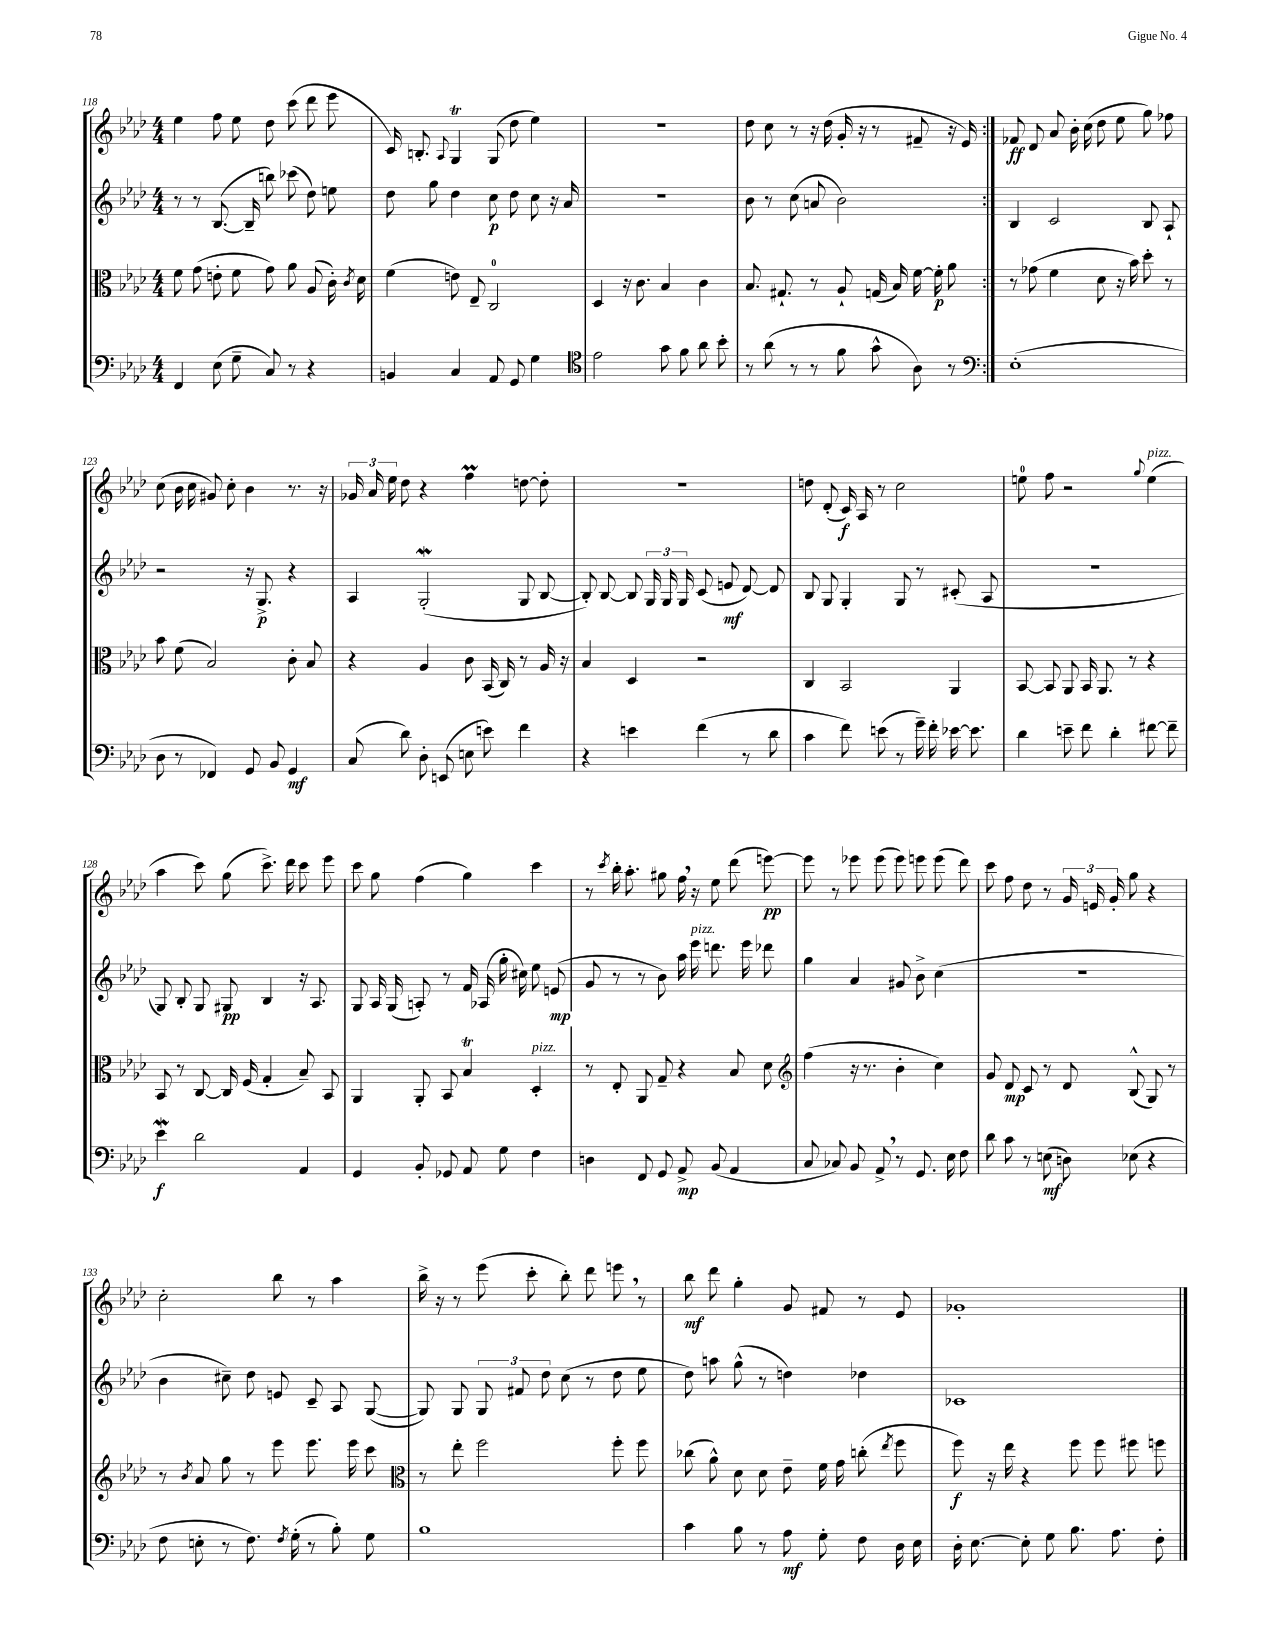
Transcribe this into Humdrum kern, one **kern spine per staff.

**kern	**dynam	**kern	**dynam	**kern	**dynam	**kern	**dynam
*part4	*part4	*part3	*part3	*part2	*part2	*part1	*part1
*staff4	*staff4	*staff3	*staff3	*staff2	*staff2	*staff1	*staff1
*clefF4	*	*clefC3	*	*clefG2	*	*clefG2	*
*k[b-e-a-d-]	*	*k[b-e-a-d-]	*	*k[b-e-a-d-]	*	*k[b-e-a-d-]	*
*M4/4	*	*M4/4	*	*M4/4	*	*M4/4	*
=118	=118	=118	=118	=118	=118	=118	=118
4FF/	.	8f\	.	8r	.	4ee-\	.
.	.	(8g\	.	8r	.	.	.
(8E-\	.	8en'\	.	([8.B-/	.	8ff\	.
8G~\	.	8f\	.	.	.	8ee-\	.
.	.	.	.	16B-~/]	.	.	.
8C/)	.	8g\)	.	8bbn\)	.	8dd-\	.
8r	.	8a-\	.	(8ccc-X\	.	(8ccc\	.
4r	.	(8A-/	.	8dd-\)	.	8ddd-\	.
.	.	16c'\)	.	8een\	.	8eee-\	.
.	.	8qc/	.	.	.	.	.
.	.	16d-\	.	.	.	.	.
=119	=119	=119	=119	=119	=119	=119	=119
4BBn/	.	(4f\	.	8dd-\	.	16c/)	.
.	.	.	.	.	.	8.Bn'/	.
.	.	.	.	8gg\	.	.	.
.	.	.	.	.	.	8qqA-/	.
4C/	.	8en\)	.	4dd-\	.	4Gt/	.
.	.	8E-~/	.	.	.	.	.
8AA-/	.	2C/	.	8cc\	p	(8G/	.
8GG/	.	.	.	8dd-\	.	8dd-\	.
4G\	.	.	.	8cc\	.	4ee-\)	.
.	.	.	.	16r	.	.	.
.	.	.	.	16a-/	.	.	.
=120	=120	=120	=120	=120	=120	=120	=120
*clefC4	*	*	*	*	*	*	*
2e-\	.	4D-/	.	1r	.	1r	.
.	.	16r	.	.	.	.	.
.	.	8.c\	.	.	.	.	.
8g\	.	4B-/	.	.	.	.	.
8f\	.	.	.	.	.	.	.
8a-\	.	4c\	.	.	.	.	.
8b-'\	.	.	.	.	.	.	.
=121	=121	=121	=121	=121	=121	=121	=121
8r	.	8.B-/	.	8b-\	.	8dd-\	.
(8a-\	.	.	.	8r	.	8cc\	.
.	.	8.G#X`/	.	.	.	.	.
8r	.	.	.	(8cc\	.	8r	.
8r	.	8r	.	8an/	.	16r	.
.	.	.	.	.	.	(16dd-\	.
8f\	.	8A-`/	.	2b-\)	.	16g'/	.
.	.	.	.	.	.	16r	.
8g^^\	.	(16Gn/	.	.	.	8r	.
.	.	16B-/)	.	.	.	.	.
8A-\)	.	[16f\	.	.	.	8f#X~/	.
.	.	16f'\]	p	.	.	.	.
8r	.	8a-\	.	.	.	16r	.
.	.	.	.	.	.	16e-/)	.
=122:|!	=122:|!	=122:|!	=122:|!	=122:|!	=122:|!	=122:|!	=122:|!
*clefF4	*	*	*	*	*	*	*
(1E-'	.	8r	.	4B-/	.	8f-X/	ff
.	.	(8g-X\	.	.	.	8d-/	.
.	.	4f\	.	2c/	.	8a-/	.
.	.	.	.	.	.	16b-'\	.
.	.	.	.	.	.	(16cc\	.
.	.	8d-\	.	.	.	8dd-\	.
.	.	16r	.	.	.	8ee-\	.
.	.	16b-\)	.	.	.	.	.
.	.	8dd-'\	.	8B-/	.	8gg\)	.
.	.	8r	.	8A-`/	.	8ff-X\	.
!!LO:LB:g=z
=123	=123	=123	=123	=123	=123	=123	=123
8D-\	.	8b-\	.	2r	.	(8cc\	.
8r	.	(8f\	.	.	.	16b-\	.
.	.	.	.	.	.	16cc\	.
4FF-X/)	.	2B-/)	.	.	.	8g#X/)	.
.	.	.	.	.	.	8cc'\	.
8GG/	.	.	.	16r	.	4b-\	.
.	.	.	.	8.G^/	p	.	.
8BB-/	.	.	.	.	.	.	.
4GG/	mf	8c'\	.	4r	.	8.r	.
.	.	8B-/	.	.	.	.	.
.	.	.	.	.	.	16r	.
=124	=124	=124	=124	=124	=124	=124	=124
(8C/	.	4r	.	4A-/	.	24g-X/	.
.	.	.	.	.	.	24a-/	.
.	.	.	.	.	.	24ee-\	.
8d-\)	.	.	.	.	.	8dd-\	.
8D-'\	.	4A-/	.	(2GW'/	.	4r	.
(8EEn/	.	.	.	.	.	.	.
8En\	.	8c\	.	.	.	4ffM\	.
8en\)	.	(16BB-/	.	.	.	.	.
.	.	16C/)	.	.	.	.	.
4f\	.	8r	.	8G/	.	[8ddn\	.
.	.	16A-/	.	[8B-/	.	8dd'\]	.
.	.	16r	.	.	.	.	.
=125	=125	=125	=125	=125	=125	=125	=125
4r	.	4B-/	.	8B-'/])	.	1r	.
.	.	.	.	[8B-/	.	.	.
4en\	.	4D-/	.	8B-/]	.	.	.
.	.	.	.	24G/	.	.	.
.	.	.	.	24G/	.	.	.
.	.	.	.	24G/	.	.	.
(4f\	.	2r	.	(8c/	.	.	.
.	.	.	.	8en/	mf	.	.
8r	.	.	.	[8d-/)	.	.	.
8d-\	.	.	.	8d-/]	.	.	.
=126	=126	=126	=126	=126	=126	=126	=126
4c\	.	4C/	.	8B-/	.	8ddn\	.
.	.	.	.	8G/	.	(8d-'/	.
8f\)	.	2BB-/	.	4G'/	.	16c/)	f
.	.	.	.	.	.	16A-/	.
(8en\	.	.	.	.	.	8r	.
8r	.	.	.	8G/	.	2cc\	.
16g~\)	.	.	.	8r	.	.	.
16f'\	.	.	.	.	.	.	.
[16e-X\	.	4AA-/	.	(8c#X'/	.	.	.
8.e-\]	.	.	.	.	.	.	.
.	.	.	.	8A-/	.	.	.
=127	=127	=127	=127	=127	=127	=127	=127
4d-\	.	[8BB-/	.	1r	.	8een\	.
.	.	8BB-/]	.	.	.	8ff\	.
8en~\	.	8AA-/	.	.	.	2r	.
8f\	.	16BB-/	.	.	.	.	.
.	.	8.AA-/	.	.	.	.	.
4d-'\	.	.	.	.	.	.	.
.	.	8r	.	.	.	.	.
.	.	.	.	.	.	8qqgg/	.
!	!	!	!	!	!	!LO:TX:a:i:t=pizz.	!
[8f#X\	.	4r	.	.	.	(4ee\	.
8f#~\]	.	.	.	.	.	.	.
!!LO:LB:g=z
=128	=128	=128	=128	=128	=128	=128	=128
4e-W\	f	8BB-/	.	8G/)	.	4aa-\	.
.	.	8r	.	8B-'/	.	.	.
2d-\	.	[8C/	.	8G/	.	8ccc\)	.
.	.	16C/]	.	8G#X/	pp	(8gg\	.
.	.	(16F/	.	.	.	.	.
.	.	4G'/	.	4B-/	.	8.ccc^\)	.
.	.	.	.	.	.	16ddd-\	.
4AA-/	.	8B-~/)	.	16r	.	8ccc\	.
.	.	.	.	8.A-/	.	.	.
.	.	8BB-/	.	.	.	8eee-\	.
=129	=129	=129	=129	=129	=129	=129	=129
4GG/	.	4AA-/	.	8G/	.	8ccc\	.
.	.	.	.	16A-/	.	8gg\	.
.	.	.	.	(16G/	.	.	.
8BB-'/	.	8AA-'/	.	8An'/)	.	(4ff\	.
8GG-X/	.	8BB-/	.	8r	.	.	.
8AA-/	.	4B-T/	.	16f/	.	4gg\)	.
.	.	.	.	(16A-X/	.	.	.
8G\	.	.	.	16gg'\	.	.	.
.	.	.	.	16cc#X\)	.	.	.
!	!	!LO:TX:a:i:t=pizz.	!	!	!	!	!
4F\	.	4D-'/	.	8ee-\	.	4ccc\	.
.	.	.	.	(8en/	mp	.	.
=130	=130	=130	=130	=130	=130	=130	=130
4Dn\	.	8r	.	8g/	.	8r	.
.	.	.	.	.	.	8qccc/	.
.	.	8E-'/	.	8r	.	16bb-'\	.
.	.	.	.	.	.	8.aa-'\	.
8FF/	.	8AA-/	.	8r	.	.	.
8GG/	.	8G~/	.	8b-\)	.	8gg#X\	.
8AA-^/	mp	4r	.	16aa-\	.	16ff,\	.
!	!	!	!	!LO:TX:a:i:t=pizz.	!	!	!
.	.	.	.	16eee-\	.	16r	.
(8BB-/	.	.	.	8.dddn\	.	8ee-\	.
4AA-/	.	8B-/	.	.	.	(8ddd-\	.
.	.	.	.	16eee-\	.	.	.
.	.	8d-\	.	8ddd-X\	.	[8eeen\)	pp
=131	=131	=131	=131	=131	=131	=131	=131
*	*	*clefG2	*	*	*	*	*
8C/	.	(4ff\	.	4gg\	.	8eee\]	.
8C-X/)	.	.	.	.	.	8r	.
8BB-/	.	16r	.	4a-/	.	8eee-X\	.
.	.	8.r	.	.	.	.	.
8AA-^,/	.	.	.	.	.	(8eee-\	.
8r	.	4b-'\	.	8g#X/	.	8eee-\)	.
8.GG/	.	.	.	8b-^\	.	8eeen\	.
.	.	4cc\)	.	(4cc\	.	(8eee\	.
16E-\	.	.	.	.	.	.	.
8F\	.	.	.	.	.	8ddd-\)	.
=132	=132	=132	=132	=132	=132	=132	=132
8d-\	.	8g/	.	1r	.	8ccc\	.
8c\	.	8d-/	mp	.	.	8ff\	.
8r	.	8c/	.	.	.	8dd-\	.
(8En\	mf	8r	.	.	.	8r	.
8Dn\)	.	8d-/	.	.	.	24g/	.
.	.	.	.	.	.	24en/	.
.	.	.	.	.	.	24g'/	.
(8E-X\	.	(8B-^^/	.	.	.	8gg\	.
4r	.	8G/)	.	.	.	4r	.
.	.	8r	.	.	.	.	.
!!LO:LB:g=z
=133	=133	=133	=133	=133	=133	=133	=133
8F\	.	8r	.	4b-\	.	2cc'\	.
.	.	8qb-/	.	.	.	.	.
8En'\	.	8a-/	.	.	.	.	.
8r	.	8gg\	.	8cc#X~\)	.	.	.
8.F\)	.	8r	.	8dd-\	.	.	.
.	.	8eee-\	.	8en/	.	8bb-\	.
8qF/	.	.	.	.	.	.	.
(16G'\	.	.	.	.	.	.	.
8r	.	8.eee-\	.	8c~/	.	8r	.
8B-'\)	.	.	.	8A-/	.	4aa-\	.
.	.	16eee-\	.	.	.	.	.
8G\	.	8ccc\	.	([8G/	.	.	.
=134	=134	=134	=134	=134	=134	=134	=134
*	*	*clefC3	*	*	*	*	*
1B-	.	8r	.	8G/])	.	16bb-^\	.
.	.	.	.	.	.	16r	.
.	.	8ee-'\	.	8G/	.	8r	.
.	.	2ff\	.	12G/	.	(8eee-\	.
.	.	.	.	12f#X/	.	.	.
.	.	.	.	.	.	8ccc'\	.
.	.	.	.	12dd-\	.	.	.
.	.	.	.	(8cc\	.	8bb-'\)	.
.	.	.	.	8r	.	8ddd-\	.
.	.	8ff'\	.	8dd-\	.	8eeen,\	.
.	.	8ff\	.	8ee-\	.	8r	.
=135	=135	=135	=135	=135	=135	=135	=135
4c\	.	(8cc-X\	.	8dd-\)	.	8bb-\	mf
.	.	8a-^^\)	.	8aan\	.	8ddd-\	.
8B-\	.	8d-\	.	(8gg^^\	.	4gg'\	.
8r	.	8d-\	.	8r	.	.	.
8A-\	mf	8e-~\	.	4ddn\)	.	8g/	.
8G'\	.	16f\	.	.	.	8f#X/	.
.	.	16g\	.	.	.	.	.
8F\	.	(8ccn'\	.	4dd-X\	.	8r	.
.	.	8qee-/	.	.	.	.	.
16D-\	.	8ff\	.	.	.	8e-/	.
16E-\	.	.	.	.	.	.	.
=136	=136	=136	=136	=136	=136	=136	=136
16D-'\	.	8ff\)	f	1c-X	.	1g-X'	.
[8.E-\	.	.	.	.	.	.	.
.	.	16r	.	.	.	.	.
.	.	16ee-\	.	.	.	.	.
8E-'\]	.	4r	.	.	.	.	.
8G\	.	.	.	.	.	.	.
8.B-\	.	8ff\	.	.	.	.	.
.	.	8ff\	.	.	.	.	.
8.A-\	.	.	.	.	.	.	.
.	.	8ff#X\	.	.	.	.	.
8F'\	.	8ffn\	.	.	.	.	.
==	==	==	==	==	==	==	==
*-	*-	*-	*-	*-	*-	*-	*-
